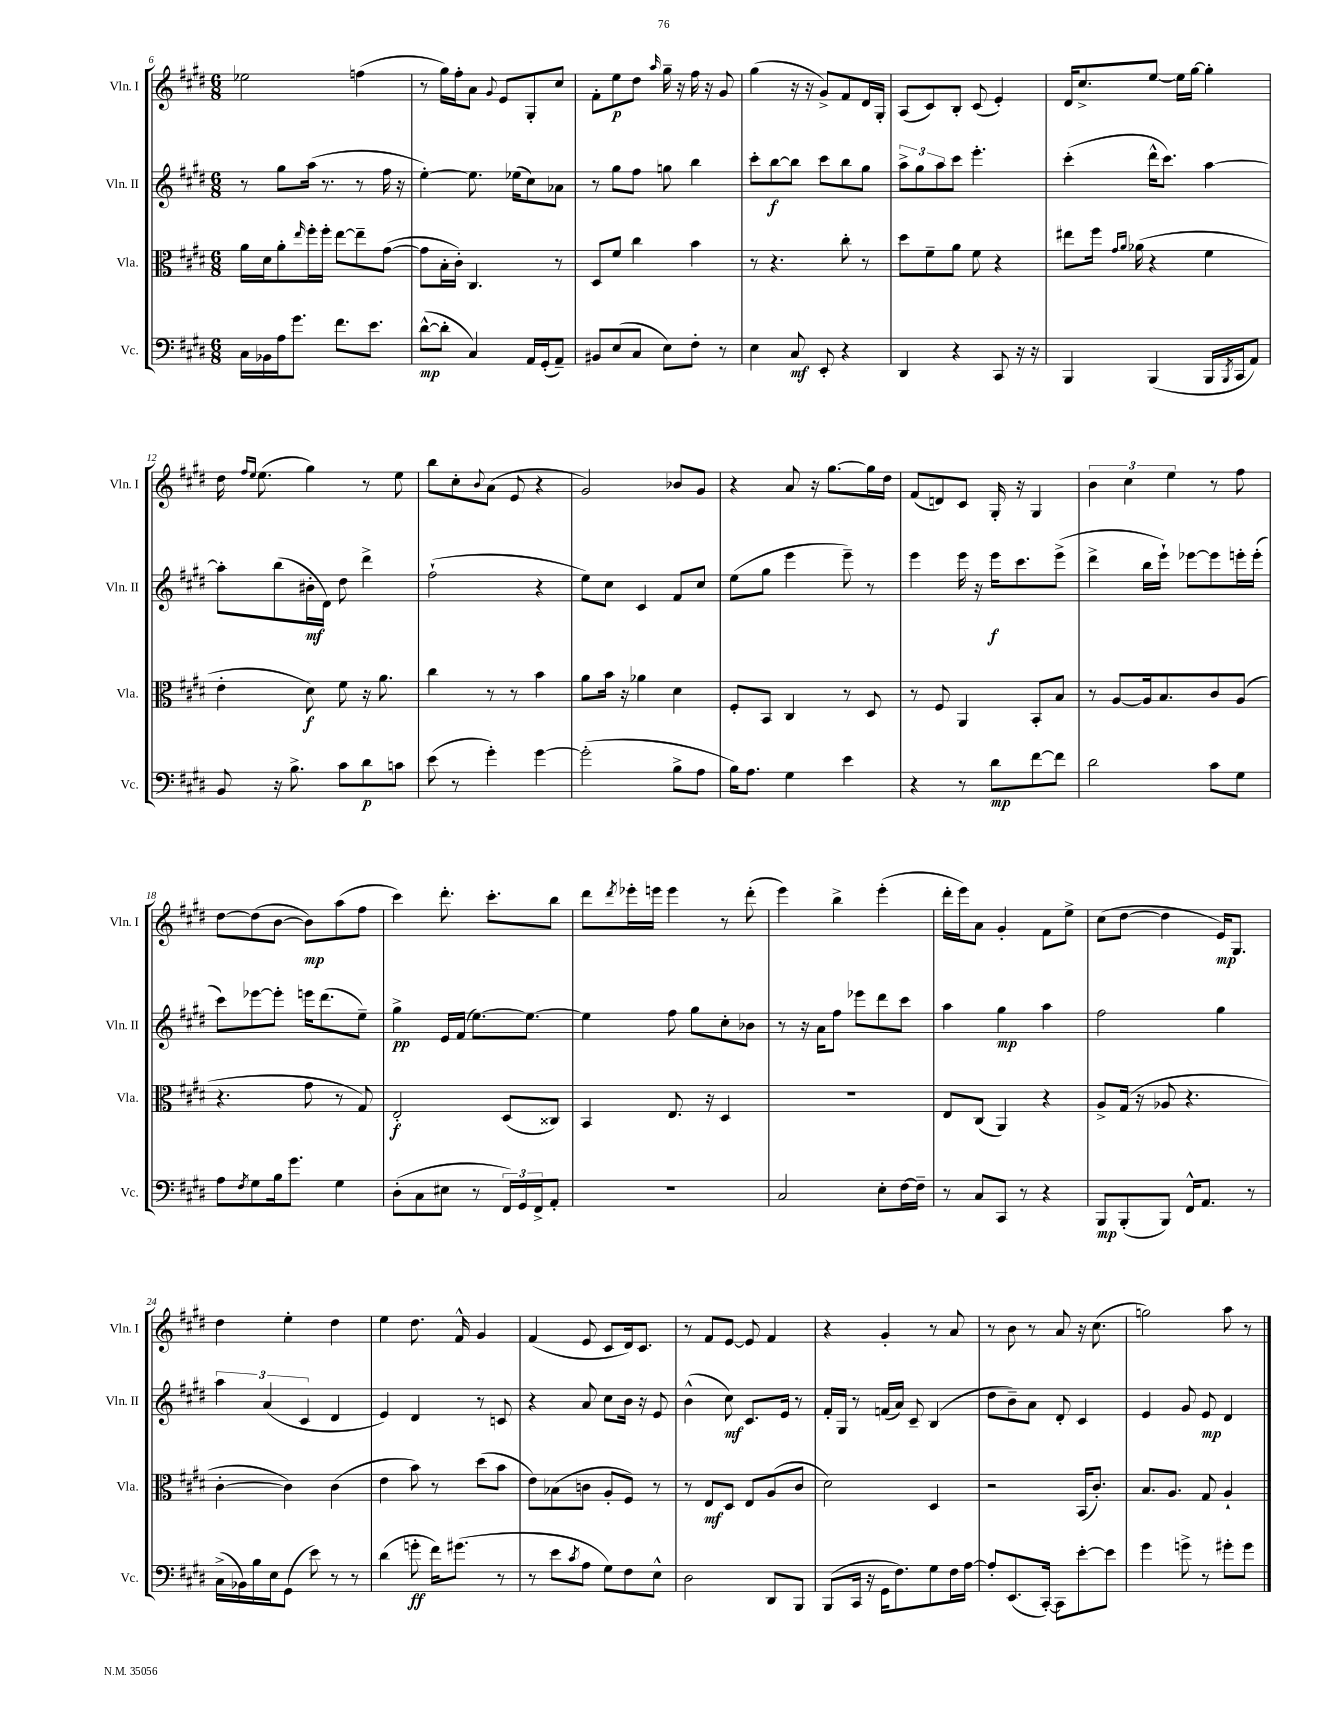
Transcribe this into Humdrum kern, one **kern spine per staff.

**kern	**kern	**kern	**kern
*staff4	*staff3	*staff2	*staff1
*clefF4	*clefC3	*clefG2	*clefG2
*k[f#c#g#d#]	*k[f#c#g#d#]	*k[f#c#g#d#]	*k[f#c#g#d#]
*M6/8	*M6/8	*M6/8	*M6/8
16C#	16a	8r	2ee-
16BB-	16d#	.	.
16A	8a'	8gg#	.
8.g#	.	.	.
.	16qqee	.	.
.	16ff#'	(16aa	.
.	16ff#'	8.r	.
8.f#	[8ee	.	.
.	8ee~]	8r	(4ff
8.e	.	.	.
.	([8g#	16ff#	.
.	.	16r	.
=	=	=	=
([8d#^^	8g#]	[4ee')	8r
8d#']	16B'	.	16gg#)
.	16c#')	.	16ff#'
4C#)	4.C#	8.ee]	8a
.	.	.	8qqg#
.	.	.	8e
.	.	(16ee-	.
16AA	.	8cc#)	8G#'
(16GG#'	.	.	.
8AA~)	8r	8a-	8cc#
=	=	=	=
8BB#	8D#	8r	8f#'
(8E	8f#	8gg#	8ee
8C#	4cc#	8ff#	8dd#
.	.	.	16qqaa
8E)	.	8gg	16gg#~
.	.	.	16r
8F#'	4b	4bb	16ff#
.	.	.	16r
8r	.	.	8g#
=	=	=	=
4E	8r	8ccc#'	(4gg#
.	4.r	[8bb	.
8C#	.	8bb]	16r
.	.	.	16r
8EE'	.	8ccc#	8g#^)
4r	8cc#'	8bb	8f#
.	8r	8gg#	16d#
.	.	.	16G#'
=	=	=	=
4DD#	8dd#	12aa^	(8A
.	.	12gg#	.
.	8f#~	.	8c#)
.	.	12aa	.
4r	8a	8ccc#	8B'
.	8f#	4.eee'	(8c#
8CC#	4r	.	4e')
16r	.	.	.
16r	.	.	.
=	=	=	=
4BBB	8ee#	(4ccc#'	16d#
.	.	.	8.cc#^
.	16ff#	.	.
.	16qqg#	.	.
.	16qqa	.	.
.	(16a-	.	.
(4BBB	4r	16ddd#^^	[8ee
.	.	8.ccc#)	.
.	.	.	16ee]
.	.	.	[16gg#
16BBB	4f#	[4aa	4gg#']
8qBBB	.	.	.
16CC#	.	.	.
8AA)	.	.	.
=	=	=	=
8BB	4e'	8aa']	16dd#
.	.	.	16qqff#
.	.	.	16qqee
.	.	.	(8.ee
16r	.	(8bb	.
8.B^	.	.	.
.	8d#)	16b#'	4gg#)
.	.	16d#)	.
8c#	8f#	8dd#	.
8d#	16r	4ddd#^	8r
.	8.a	.	.
8c	.	.	8ee
=	=	=	=
(8e	4cc#	(2ff#`	8bb
8r	.	.	8cc#'
.	.	.	8qqb
4g#')	8r	.	(8a
.	8r	.	8e
[4g#	4b	4r	4r
=	=	=	=
(2g#']	8a	8ee)	2g#)
.	16b	8cc#	.
.	16r	.	.
.	4a-	4c#	.
8B^	4d#	8f#	8b-
8A	.	8cc#	8g#
=	=	=	=
16B)	8F#'	(8ee	4r
8.A	.	.	.
.	8BB	8gg#	.
4G#	4C#	4eee	8a
.	.	.	16r
.	.	.	[8.gg#
4e	8r	8eee~)	.
.	8D#	8r	16gg#]
.	.	.	16dd#
=	=	=	=
4r	8r	4eee	(8f#
.	8F#	.	8d)
8r	4AA	16eee	8c#
.	.	16r	.
8d#	.	16eee	16G#'
.	.	8.ccc#	16r
[8f#	8BB'	.	4G#
8f#]	8B	(8eee^	.
=	=	=	=
2d#	8r	4ddd#^	6b
.	[8A	.	.
.	.	.	6cc#
.	16A]	16bb	.
.	8.B	16eee`)	.
.	.	.	6ee
.	.	[8eee-	.
8c#	8c#	8eee-]	8r
8G#	(8A	16eee'	8ff#
.	.	(16eee'	.
=	=	=	=
8A	4.r	8ccc#)	[8dd#
8qF#	.	.	.
8G#	.	[8eee-	(8dd#]
16B	.	8eee-']	[8b
8.g#	.	.	.
.	8g#	16eee	8b])
.	.	(8.ddd#	.
4G#	8r	.	(8aa
.	8G#)	8ee~)	8ff#
=	=	=	=
(8D#'	2E'	4gg#^	4ccc#)
8C#	.	.	.
8E#	.	16e	8.ddd#'
.	.	(16f#	.
8r	.	[8.ee)	.
.	.	.	8.ccc#'
24FF#)	(8D#	.	.
24GG#	.	.	.
.	.	8.ee_	.
24FF#^	.	.	.
8AA'	8C##)	.	8bb
=	=	=	=
2.r	4BB	4ee]	8ddd#
.	.	.	8qddd#
.	.	.	16eee-'
.	.	.	16eee
.	8.E	8ff#	4eee
.	.	8gg#	.
.	16r	.	.
.	4D#	8cc#'	8r
.	.	8b-	(8ddd#'
=	=	=	=
2C#	2.r	8r	4eee)
.	.	16r	.
.	.	16a	.
.	.	8ff#	4bb^
.	.	8eee-	.
8E'	.	8ddd#	(4eee'
[16F#	.	8ccc#	.
16F#~]	.	.	.
=	=	=	=
8r	8E	4aa	16ddd#'
.	.	.	16eee)
8C#	(8C#	.	8a
8CC#	4AA)	4gg#	4g#'
8r	.	.	.
4r	4r	4aa	8f#
.	.	.	8ee^
=	=	=	=
8BBB	8A^	2ff#	(8cc#
(8BBB'	(16G#	.	[8dd#
.	16r	.	.
8BBB)	8A-	.	4dd#]
16FF#^^	4.r	.	.
8.AA	.	.	.
.	.	4gg#	16e)
.	.	.	8.G#
8r	.	.	.
=	=	=	=
(16C#^	[4c#'	6aa	4dd#
16BB-)	.	.	.
16B	.	.	.
.	.	(6a	.
16E	.	.	.
(8GG#	4c#])	.	4ee'
.	.	6c#	.
8e)	.	.	.
8r	(4c#	4d#	4dd#
8r	.	.	.
=	=	=	=
(4d#	4e	4e)	4ee
8g'	8b)	4d#	8.dd#
16f#)	8r	.	.
(8.g#	.	.	16f#^^
.	(8dd#	8r	4g#
8r	8b	8c	.
=	=	=	=
8r	8e)	4r	(4f#
8e	(8B-	.	.
8qc#	.	.	.
8A	8c	8a	8e
8G#)	8A'	8cc#	8c#
8F#	8F#)	16b	16d#)
.	.	16r	8.c#
8E^^	8r	8e	.
=	=	=	=
2D#	8r	(4b^^	8r
.	8E	.	8f#
.	8D#	8cc#)	[8e
.	8E	8.c#	8e]
8DD#	(8A	.	4f#
.	.	16e	.
8BBB	8c#	8r	.
=	=	=	=
(8BBB	2d#)	16f#'	4r
.	.	16G#	.
16CC#	.	8r	.
16r	.	.	.
16GG#	.	(16f	4g#'
8.F#)	.	16a)	.
.	.	8c#~	.
8G#	4D#	(4B	8r
16F#	.	.	8a
[16A	.	.	.
=	=	=	=
8A']	2r	8dd#	8r
(8.EE	.	8b~)	8b
.	.	8a	8r
[16CC#')	.	.	.
8CC#]	.	8d#'	8a
[8e'	(16BB	4c#	16r
.	8.c#')	.	(8.cc#
8e]	.	.	.
=	=	=	=
4g#	8.B	4e	2gg)
.	8.A	.	.
8g^	.	8g#	.
8r	8G#	8e	.
8g#'	4A`	4d#	8aa
8g#	.	.	8r
==	==	==	==
*-	*-	*-	*-
